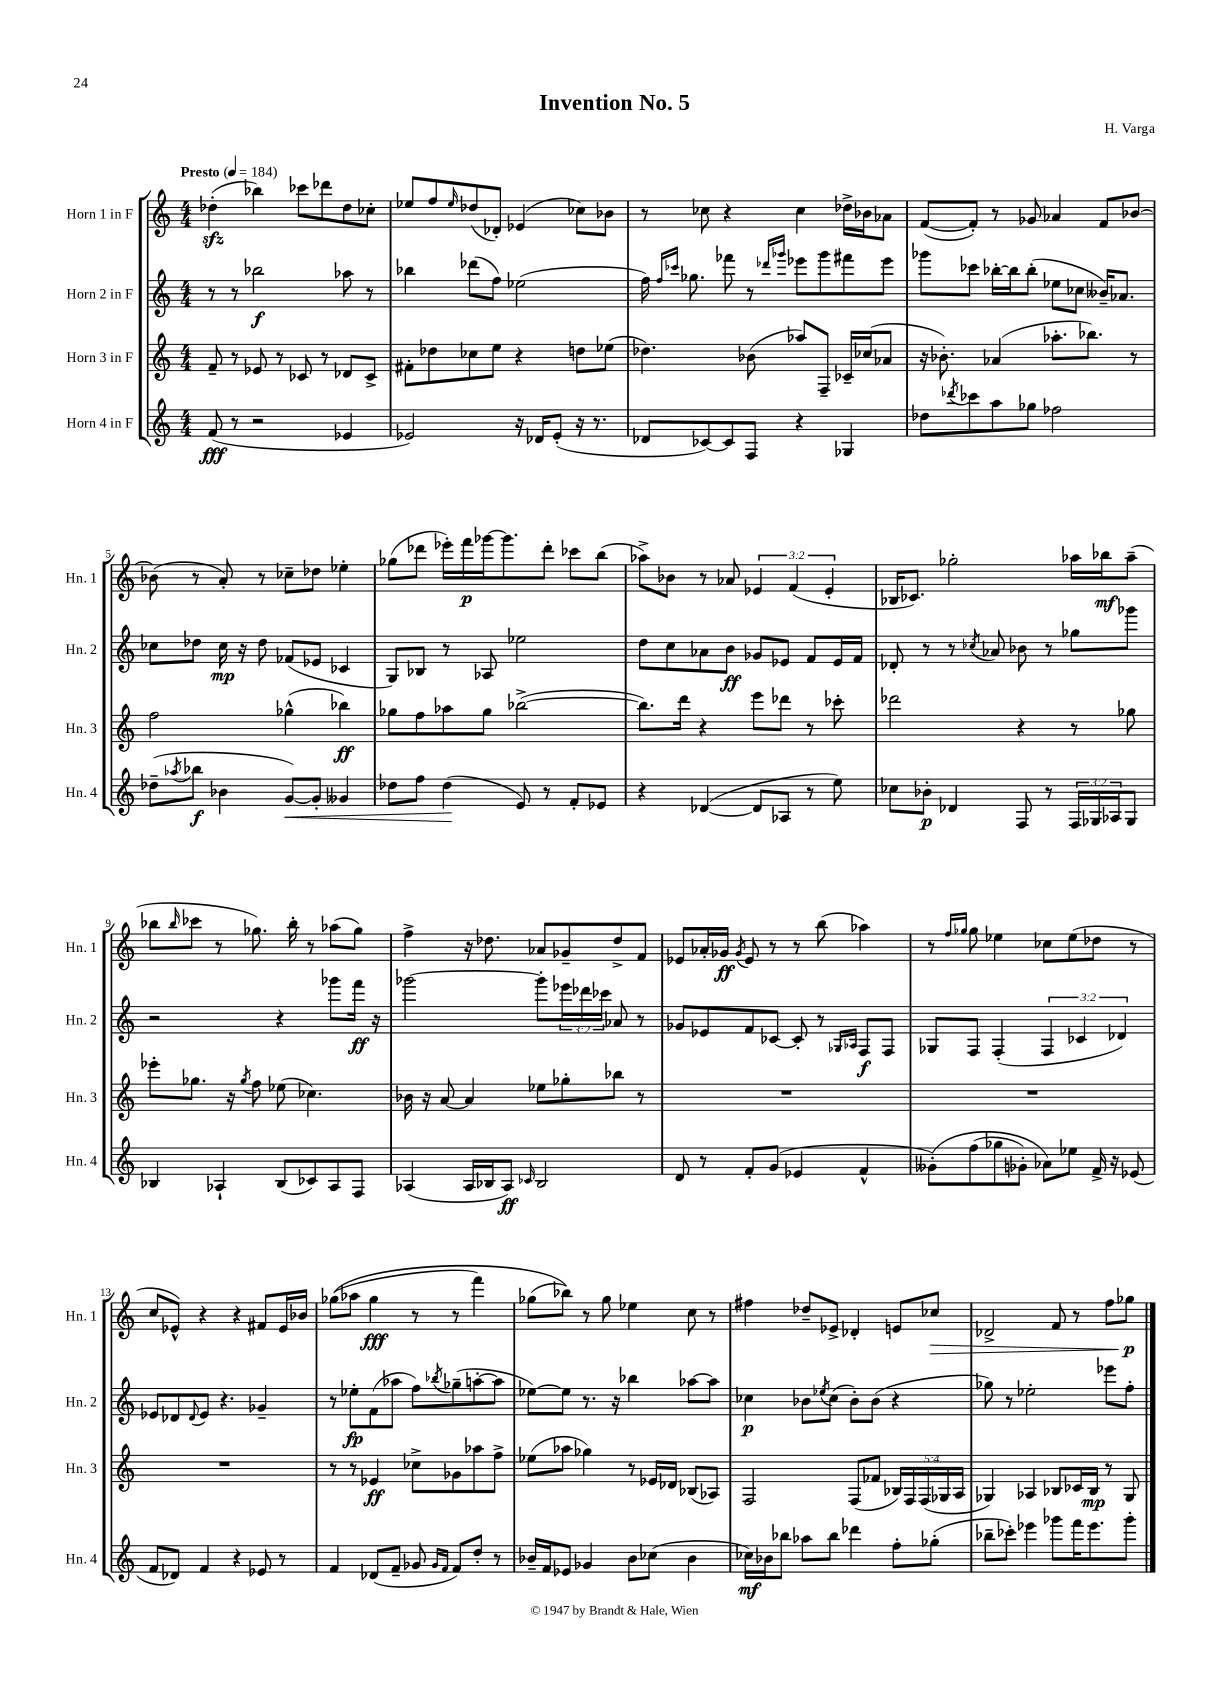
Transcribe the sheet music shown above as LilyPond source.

\header { title = "Invention No. 5" composer = "H. Varga" }
<<
\new StaffGroup <<
\new Staff = "s0" \with { instrumentName = "Horn 1 in F" shortInstrumentName = "Hn. 1" } {
    \clef treble \key c \major \numericTimeSignature \time 4/4 \override Staff.TupletNumber.text = #tuplet-number::calc-fraction-text \tempo "Presto" 4 = 184
    des''4-.\sfz( bes''4) ces'''8 des'''8 des''8 ces''8-. |
    ees''8 f''8 \grace { ees''16 } des''8( des'8-.) ees'4( ces''8) bes'8 |
    r8 ces''8 r4 ces''4 des''16-> bes'16 aes'8 |
    f'8~( f'8-.) r8 ges'8 aes'4 f'8 bes'8~ |
    bes'8( r8 a'8-.) r8 ces''8-- des''8 ees''4-. |
    ges''8( des'''8 ees'''16-.) f'''16\p ges'''16~ ges'''8. des'''8-. ces'''8 b''8( |
    aes''8->) bes'8 r8 aes'8 \tuplet 3/2 { ees'4 f'4( ees'4-. } |
    bes16 ces'8.) ges''2-. aes''16 bes''16\mf aes''8--( |
    bes''8 \grace { bes''16 } ces'''8 r8 ges''8.) bes''16-. r8 aes''8( ges''8) |
    f''4-> r16 des''8. aes'8 ges'8-- des''8-> f'8 |
    ees'8 aes'16-. ges'16\ff \acciaccatura { ges'8 } ees'8 r8 r8 b''8( aes''4) |
    r8 \grace { f''16 ges''16 } ges''8 ees''4 ces''8 ees''8( des''8 r8 |
    c''8 ees'8-^) r4 r4 fis'8 ees'16 bes'16 |
    ges''8(\( aes''8 ges''4\fff r8 r8 f'''4) |
    ges''8( bes''8)\) r8 ges''8 ees''4 c''8 r8 |
    fis''4 des''8-- ees'8-> des'4-. e'8 ces''8\> |
    des'2-> f'8 r8 f''8 ges''8\p\! \bar "|." |
}
\new Staff = "s1" \with { instrumentName = "Horn 2 in F" shortInstrumentName = "Hn. 2" } {
    \clef treble \key c \major \numericTimeSignature \time 4/4 \override Staff.TupletNumber.text = #tuplet-number::calc-fraction-text
    r8 r8 bes''2\f aes''8 r8 |
    bes''4 des'''8( f''8) ees''2( |
    f''16) \grace { f''16 ces'''16 } ges''8. fes'''8 r8 \grace { des'''16 ges'''16 } ees'''8 ges'''8 fis'''8 ees'''8 |
    ges'''8 ces'''8 bes''16~-. bes''16 bes''8-.( ees''8 ces''8 beses'16--) aes'8. |
    ces''8 des''8 ces''16\mp r16 des''8 fes'8( ees'8 ces'4 |
    g8) bes8 r8 aes8 ees''2 |
    d''8 c''8 aes'8 b'8\ff ges'8 ees'8 f'8 ees'16 f'16 |
    des'8-. r8 r8 \acciaccatura { ces''8 } aes'8 bes'8 r8 ges''8 ges'''8 |
    r2 r4 ges'''8 f'''16\ff r16 |
    ges'''2~ ges'''8-. \tuplet 3/2 { ees'''16 des'''16 ces'''16 } aes'8 r8 |
    ges'8 ees'8 f'8 ces'8~ ces'8-. r8 \grace { ges16 aes16 } f8\f f8 |
    ges8 f8 f4-.( \tuplet 3/2 { f4 ces'4 des'4) } |
    ees'8 des'8 \appoggiatura { des'8 } ees'8 r4. ges'4-- |
    r8 ees''8-.\fp f'8( aes''8 f''8) \acciaccatura { bes''8 } ges''8--( a''8~-. a''8 |
    ees''8~) ees''8 r8. r16 bes''4 aes''8~ aes''8 |
    ces''4\p bes'8 \acciaccatura { ees''8 } ces''8( bes'8-.) bes'8( r4 |
    ges''8) r8 ees''2-. ees'''8 f''8-. \bar "|." |
}
\new Staff = "s2" \with { instrumentName = "Horn 3 in F" shortInstrumentName = "Hn. 3" } {
    \clef treble \key c \major \numericTimeSignature \time 4/4 \override Staff.TupletNumber.text = #tuplet-number::calc-fraction-text
    f'8-- r8 ees'8 r8 ces'8 r8 des'8 ces'8-> |
    fis'8-. des''8 ces''8 e''8 r4 d''8 ees''8( |
    des''4.) bes'8( aes''8) f8-- ces'16-- ces''16( aes'8 |
    r16 bes'8.-.) aes'4( aes''8.-. bes''8.) r8 |
    f''2 ges''4-^( bes''4\ff) |
    ges''8 f''8 aes''8 ges''8 bes''2~->( |
    bes''8.) d'''16 r4 e'''8 des'''8 r8 ces'''8-. |
    des'''2 r4 r8 ges''8 |
    ees'''8-. ges''8. r16 \acciaccatura { ges''8 } f''8 ees''8( ces''4.) |
    bes'16 r16 a'8~ a'4 ees''8 ges''8-. bes''8 r8 |
    R1 |
    R1 |
    R1 |
    r8 r8 ees'4\ff ces''8-> ges'8 aes''8 f''8-> |
    ees''8( aes''8 ges''4) r8 ees'16 des'16 bes8( aes8) |
    f2 f8( fes'8 \tuplet 5/4 { bes16) f16 f16( ges16 a16 } |
    ges4) aes4 bes8 ces'16 bes16\mp r8 ges8 \bar "|." |
}
\new Staff = "s3" \with { instrumentName = "Horn 4 in F" shortInstrumentName = "Hn. 4" } {
    \clef treble \key c \major \numericTimeSignature \time 4/4 \override Staff.TupletNumber.text = #tuplet-number::calc-fraction-text
    f'8\fff( r8 r2 ees'4 |
    ees'2) r16 des'16 ees'8-.( r16 r8. |
    des'8 ces'8~) ces'8 f8 r4 ges4 |
    des''8 \acciaccatura { des'''8 } ces'''8 a''8 ges''8 fes''2 |
    des''8--( \acciaccatura { aes''8 } bes''8\f bes'4 g'8~\<) g'8-. geses'4 |
    des''8 f''8 des''4\!( e'8) r8 f'8-. ees'8 |
    r4 des'4~( des'8 aes8 r8 e''8) |
    ces''8 bes'8-.\p des'4 f8 r8 \tuplet 3/2 { f16 ges16 aes16 } ges8 |
    bes4 aes4-! bes8( ces'8) aes8 f8 |
    aes4( aes16 bes16 aes8\ff) \grace { ces'16 } bes2 |
    d'8 r8 f'8-. g'8( ees'4 f'4-^ |
    geses'8-.)\( f''8( ges''8 ges'8-.) aes'8\) ees''8 f'16-> r16 ees'8( |
    f'8 des'8) f'4 r4 ees'8 r8 |
    f'4 des'8( f'8-- ges'8 \grace { ges'16 f'16 } f'8) d''8-. r8 |
    bes'16-- f'16 ees'8 ges'4 bes'8 ces''8( bes'4 |
    ces''16\mf) bes'16 bes''8 aes''8 bes''8 des'''4 f''8-. ges''8-.( |
    bes''8-- ces'''8-.) ees'''4 ges'''8 f'''16 ees'''8. ges'''8-. \bar "|." |
}
>>
>>
